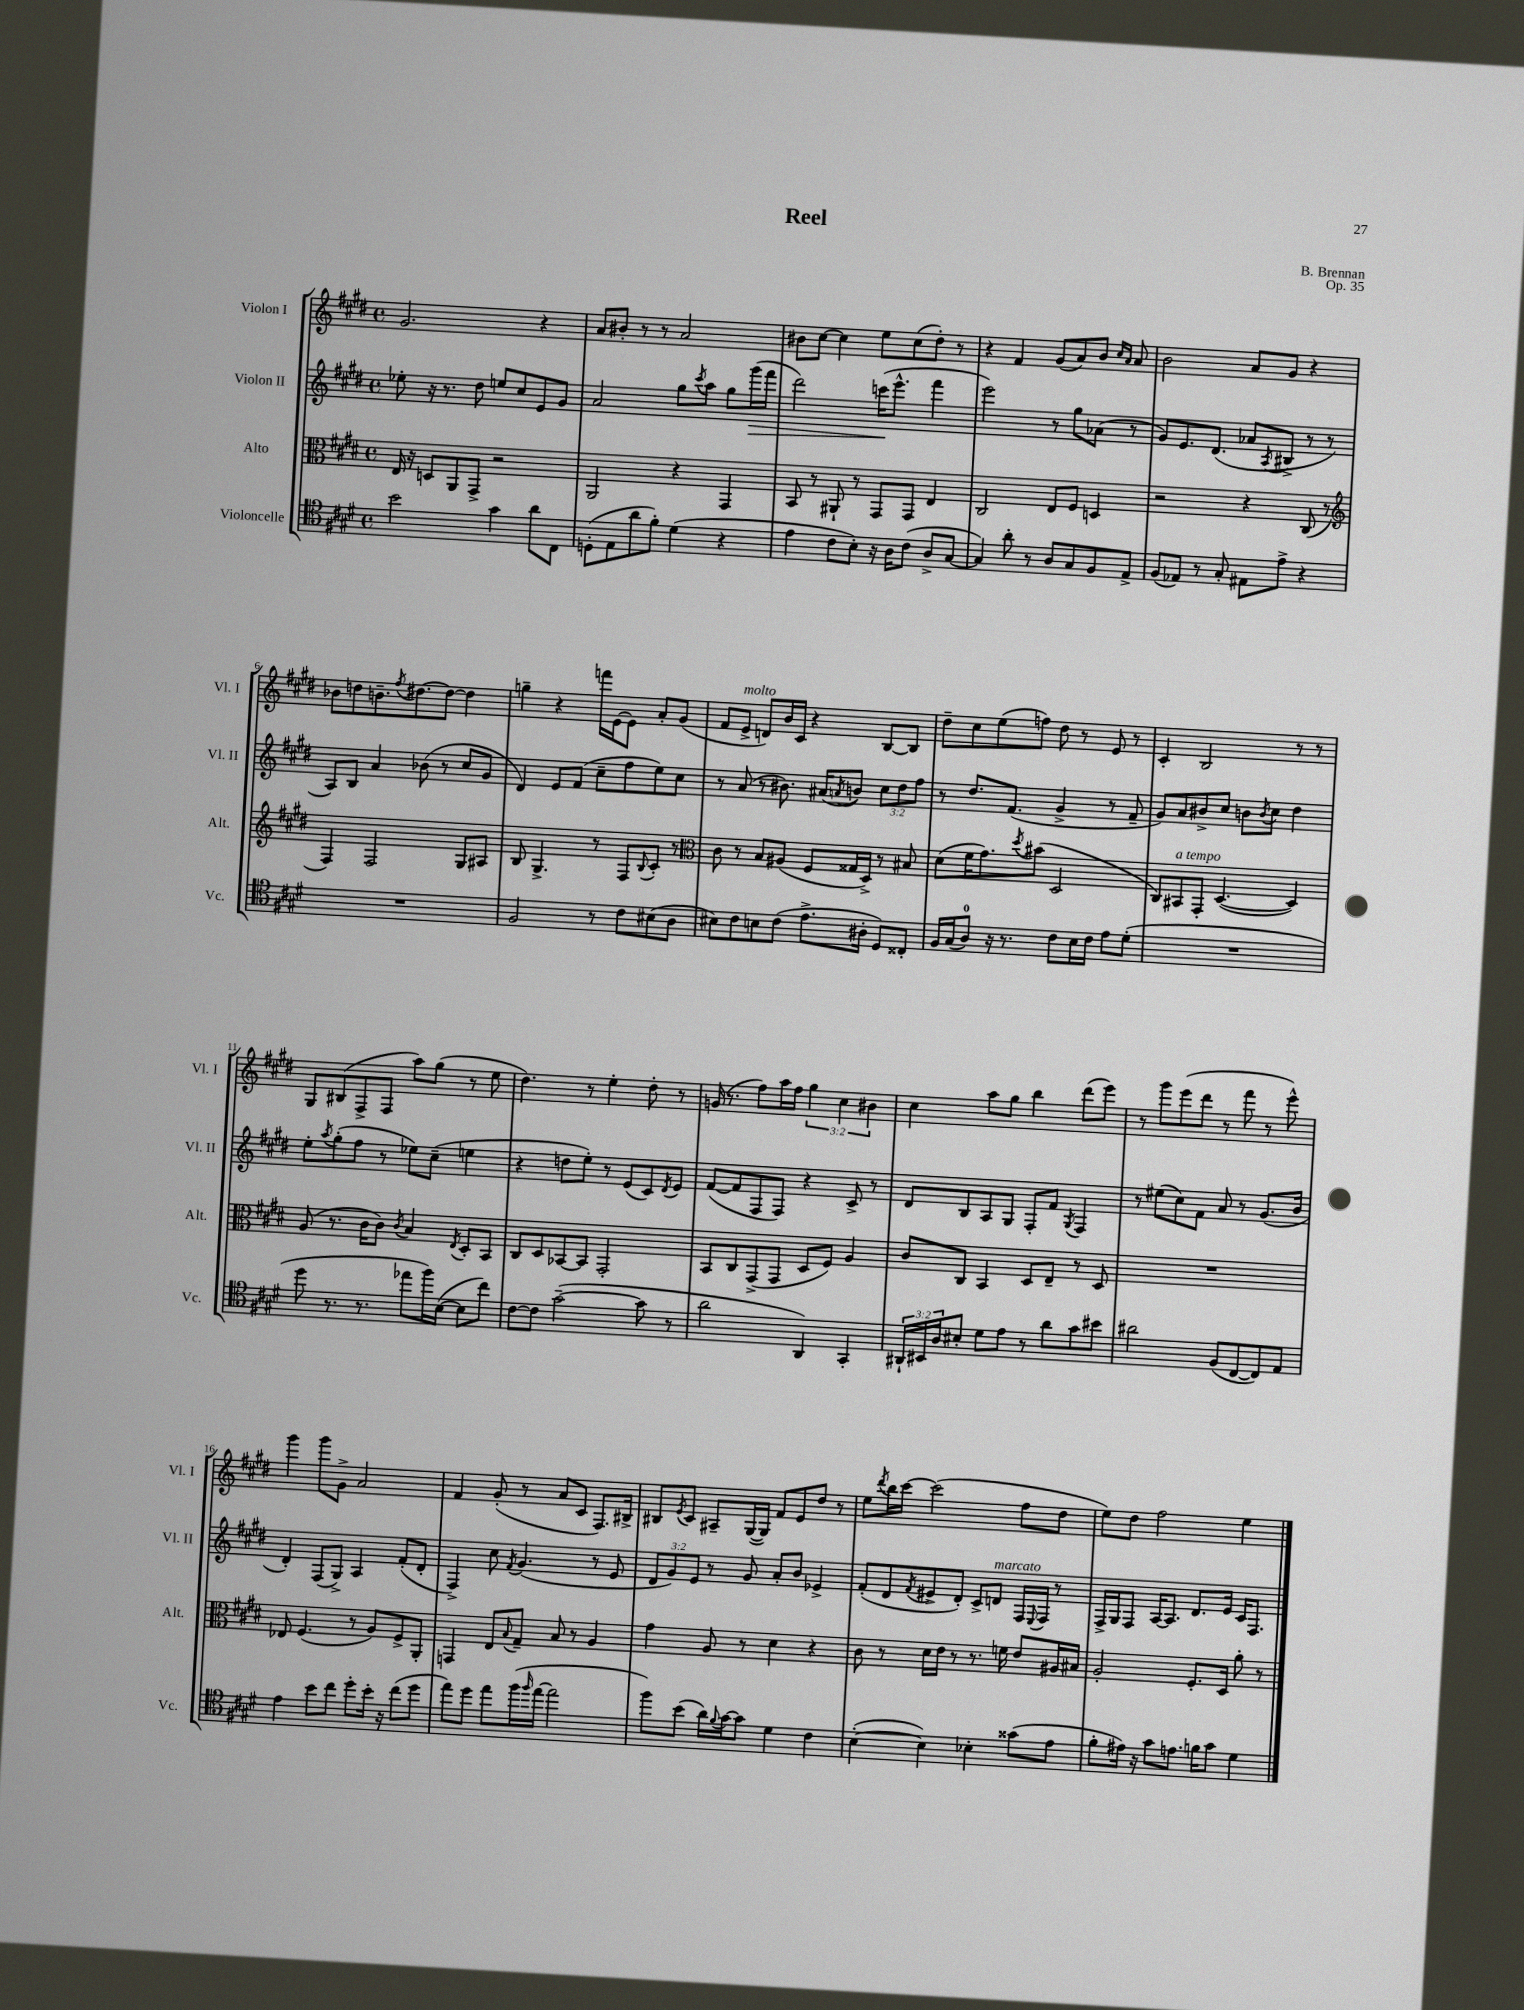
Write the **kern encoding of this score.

**kern	**kern	**kern	**kern
*staff4	*staff3	*staff2	*staff1
*clefC4	*clefC3	*clefG2	*clefG2
*k[f#c#g#d#]	*k[f#c#g#d#]	*k[f#c#g#d#]	*k[f#c#g#d#]
*M4/4	*M4/4	*M4/4	*M4/4
*met(c)	*met(c)	*met(c)	*met(c)
2b	16E	8ee-'	2.g#
.	16r	.	.
.	8D	16r	.
.	.	8.r	.
.	8AA	.	.
.	8GG#^	8dd#	.
4g#	2r	8ee	.
.	.	8cc#	.
8a	.	8e	4r
8C#	.	8g#	.
=	=	=	=
(8D'	2AA	2a	8a
8E	.	.	8b#'
8a	.	.	8r
8f#')	.	.	8r
(4d#	4r	8gg#	2a
.	.	8qccc#	.
.	.	8aa	.
4r	4GG#	8gg#	.
.	.	(16ggg#	.
.	.	16fff#	.
=	=	=	=
4e	8BB	2ddd#)	8b#
.	8r	.	[8cc#
8c#	8AA#`	.	4cc#]
8B')	8r	.	.
16r	8GG#	(16ccc	8ee
16A	.	8.eee^^	.
(8c#	8GG#	.	(8cc#
8A^	4E	4fff#	8dd#')
[8G#	.	.	8r
=	=	=	=
4G#])	2C#	2eee)	4r
8a'	.	.	4f#
8r	.	.	.
8A	8E	8r	(8g#
8G#	8F#	8gg#	8a)
8F#	4D	(8a-	8b
.	.	.	16qqcc#
.	.	.	16qqa
8E^	.	8r	8a
=	=	=	=
(8F#	2r	8g#)	2b
8E-)	.	8.e	.
8r	.	.	.
.	.	(8.d#	.
8G#'	.	.	.
8E#	4r	8a-	8a
.	.	8qA	.
8e^	.	8B#^	8g#
4r	(8C#	8r	4r
.	8r	8r	.
=	=	=	=
*	*clefG2	*	*
1r	4F#)	8A)	8b-
.	.	8B	8dd
.	2F#	4a	8.b~
.	.	.	8qff#
.	.	.	[8.dd#
.	.	(8b-	.
.	.	8r	8dd#_
.	8G#	8cc#	4dd#]
.	8A#	8g#	.
=	=	=	=
2F#	8B	4d#)	4gg~
.	4.G#^	.	.
.	.	8e	4r
.	.	(8f#	.
8r	8r	8cc#~	16fff
.	.	.	[16e
8c#	8F#	8ff#	8e]
.	8qqB	.	.
(8B#	8c#'	8ee)	8a'
8A	8r	8cc#	(8g#
=	=	=	=
*	*clefC3	*	*
8B#)	8c#	8r	8f#
8c#	8r	(8a	8e^
8B	8B	8r	8d)
(8c#	(8A#	8.b#)	16b
.	.	.	16c#
8.e^	8F#	.	4r
.	.	(16a#	.
.	.	8qa	.
.	16G##	8b)	.
16A#'	16D#^)	.	.
8D#)	8r	12cc#	[8B
.	.	12dd#	.
8C##'	8B#	.	8B]
.	.	12ff#	.
=	=	=	=
16F#	(8d#	8r	8dd#~
(16G#	.	.	.
8A)	16f#	8.dd#	8cc#
.	8.g#)	.	.
16r	.	.	(8ee
8.r	.	(8.f#	.
.	8qdd#	.	.
.	(8b#	.	8ff)
8c#	2D#	4g#^	8dd#
16B	.	.	8r
16c#	.	.	.
8e	.	8r	8e
(8d#'	.	8f#~	8r
=	=	=	=
1r	8C#)	8g#)	4c#'
.	8BB#	8a	.
.	8GG#'	8b#^	2B
.	([4.D#	8cc#	.
.	.	8b	.
.	.	8qb	.
.	.	8cc#	.
.	4D#])	4dd#	8r
.	.	.	8r
=	=	=	=
8dd#	(8A	8ee'	8G#
.	.	8qaa	.
8.r	8.r	(8gg#'	(8B#
.	.	8ff#	8F#^
8.r	16c#	.	.
.	8c#)	8r	8F#
.	8qc#	.	.
8ee-	4B	8ee-)	8aa)
16ff#)	.	(8cc#~	(8gg#
([16B	.	.	.
.	8qE	.	.
8B]	8D#'	4ee	8r
8cc#)	8BB	.	8ee
=	=	=	=
[8c#	8C#	4r	4.dd#)
8c#]	8D#	.	.
([2g#~	[8BB-	8dd	.
.	8BB-]	8ee')	8r
.	2GG#'	8r	4ee'
.	.	(8e	.
8g#]	.	8c#)	8dd#'
.	.	8qd#	.
8r	.	8e	8r
=	=	=	=
2a	8BB	([8f#	(16g
.	.	.	8.r
.	8C#	8f#]	.
.	(8GG#^	8F#	8ff#)
.	8GG#	8F#)	16aa
.	.	.	16ff#
4AA)	8D#	4r	6gg#
.	8F#)	.	.
.	.	.	6cc#
4GG#'	4A	8c#^	.
.	.	.	6b#
.	.	8r	.
=	=	=	=
24AA#`	8c#	8d#	4cc#
24BB#	.	.	.
24A	.	.	.
8B#'	8C#	8B	.
8d#	4BB	8A	8aa
8e	.	8G#	8gg#
8r	8D#	8F#'	4bb
8a	8E~	8f#	.
.	.	8qG#	.
8g#	8r	4F#	(8ddd#
8b#	8D#	.	8eee)
=	=	=	=
2a#	1r	8r	8r
.	.	(8ee#	8ggg#
.	.	8cc#)	(8eee
.	.	8f#	8ddd#
(8F#	.	8a	8r
[8C#	.	8r	8fff#
8C#])	.	(8.g#	8r
8E	.	.	8eee^^)
.	.	16b	.
=	=	=	=
4e	8E-	4d#')	4ggg#
.	(4.F#	.	.
8b	.	(8F#	8ggg#
8cc#	.	8G#^)	8g#^
8dd#'	8r	4A	2a
16b'	8A)	.	.
16r	.	.	.
(8cc#	8F#^	(8f#'	.
8dd#	8AA'	8d#'	.
=	=	=	=
8ee)	4GG	4F#^)	4f#
8dd#	.	.	.
8ee	8E	8cc#	(8g#'
.	8qqB	8qf#	.
(16ff#	8G#~	(4.g#	8r
16qqff#	.	.	.
[16ee	.	.	.
2ee]	8B	.	8a
.	8r	.	8c#
.	4A	8r	8.F#)
.	.	8e	.
.	.	.	16B#^
=	=	=	=
8ff#)	4g#	12d#	8B#
.	.	12g#)	.
.	.	.	8qe
(8b	.	.	8c#
.	.	12e	.
16a)	8A	8r	8A#~
8qqf#	.	.	.
[16g#	.	.	.
8g#]	8r	8g#	([16G#
.	.	.	16G#])
4d#	4d#	8a'	8f#
.	.	8b	8e
4c#	4r	4e-^	8dd#
.	.	.	8r
=	=	=	=
([4B'	8c#	(8f#'	8ee
.	.	.	8qddd#
.	8r	8d#	16bb
.	.	.	[16ccc#
.	.	8qf#	.
4B])	16d#	8e#^	(2ccc#]
.	16e	.	.
.	8r	8d#')	.
4B-'	8.r	8c#^	.
.	.	8d	.
.	16f	.	.
(8g##	8e	16F#	8ff#
.	.	8qqE	.
.	.	16F#	.
8e	16A#	8r	8dd#
.	16B#	.	.
=	=	=	=
8f#'	2A'	16F#^	8ee)
.	.	16G#	.
16e#)	.	8F#	8dd#
16r	.	.	.
8g#	.	[16A	2ff#
.	.	8.A]	.
8.e	.	.	.
.	8.F#'	8.d#	.
16f	.	.	.
8g#	.	.	.
.	16D#	16e	.
4d#	8a'	16c#	4ee
.	.	8.F#	.
.	8r	.	.
==	==	==	==
*-	*-	*-	*-
